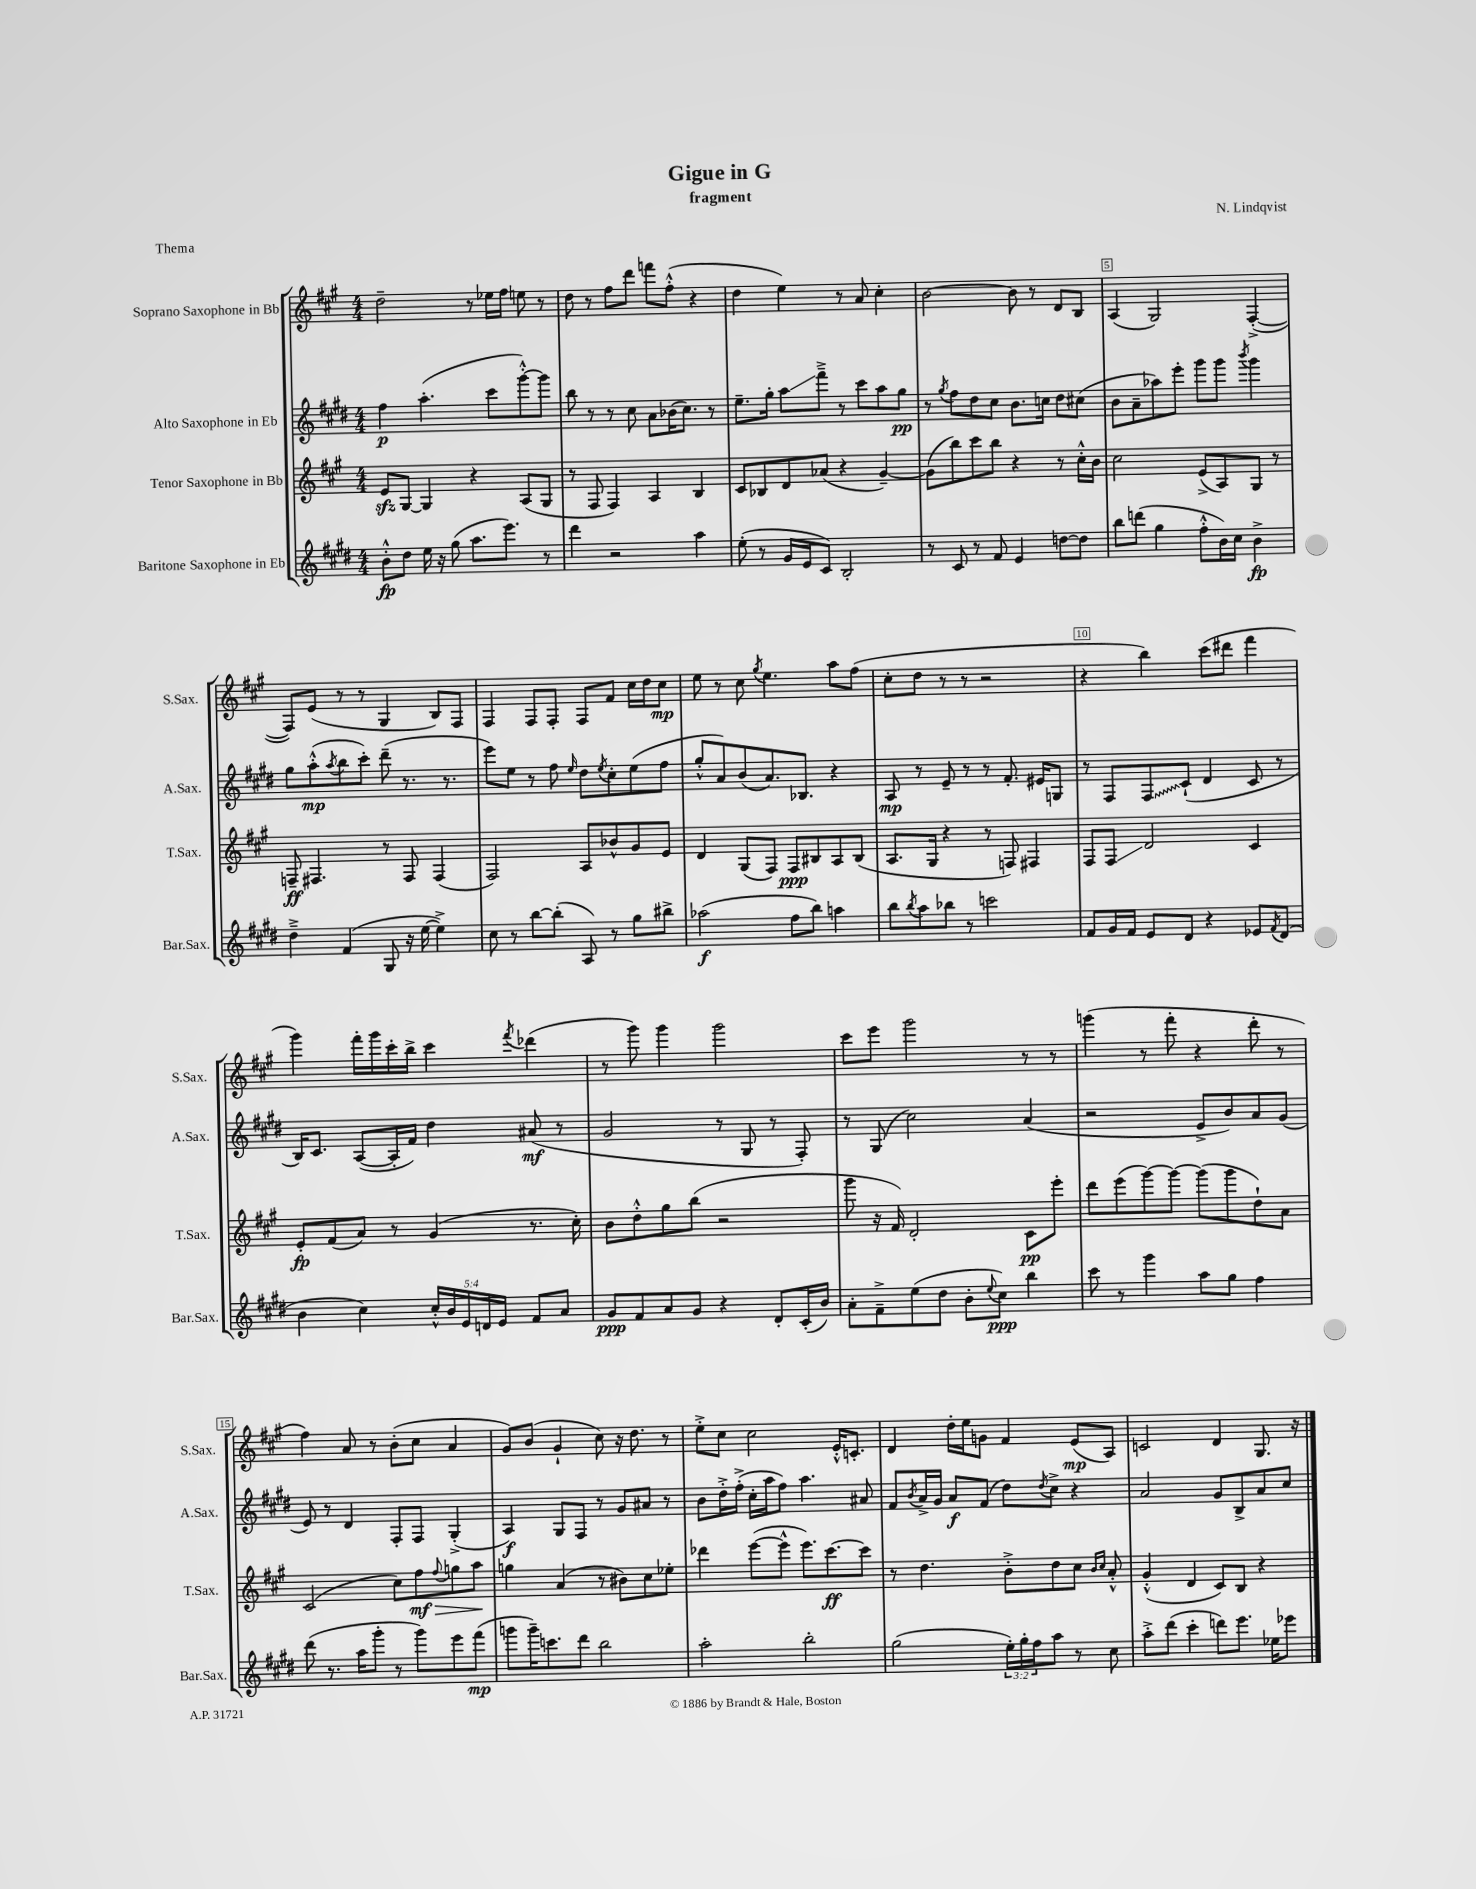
\header { title = "Gigue in G" composer = "N. Lindqvist" subtitle = "fragment" piece = "Thema" }
<<
\new StaffGroup <<
\new Staff = "s0" \with { instrumentName = "Soprano Saxophone in Bb" shortInstrumentName = "S.Sax." } {
    \clef treble \key a \major \numericTimeSignature \time 4/4
    d''2-- r8 ees''16 fis''16 e''8 r8 |
    d''8 r8 fis''8 d'''8 f'''8 fis''8-.-^( r4 |
    d''4 e''4) r8 a'8 cis''4-. |
    b'2~ b'8 r8 d'8 b8 |
    a4( gis2) fis4~-.->( |
    fis8) e'8( r8 r8 gis4 b8) fis8 |
    fis4 fis8 fis8-. fis8 fis'8 cis''16 d''16 cis''8\mp |
    e''8 r8 cis''8 \acciaccatura { gis''8 } e''4. a''8 fis''8( |
    cis''8-. d''8 r8 r8 r2 |
    r4 b''4) cis'''8( dis'''8 fis'''4 |
    gis'''4) fis'''16-. gis'''16 cis'''16-. b''16-> cis'''4 \acciaccatura { fis'''8 } des'''4( |
    r8 gis'''8) gis'''4 gis'''2 |
    cis'''8 e'''8 gis'''2 r8 r8 |
    g'''4( r8 fis'''8-. r4 d'''8-. r8 |
    fis''4) a'8 r8 b'8-.( cis''8 a'4 |
    gis'8) b'8( gis'4-! cis''8) r16 d''8. r8 |
    e''8-.-> cis''8 cis''2 e'16-.-^ c'8.-. |
    d'4 d''16-. e''16 g'8 fis'4 e'8\mp( a8) |
    c'2 d'4 gis8. r16 \bar "|." |
}
\new Staff = "s1" \with { instrumentName = "Alto Saxophone in Eb" shortInstrumentName = "A.Sax." } {
    \clef treble \key e \major \numericTimeSignature \time 4/4
    fis''4\p a''4.-.( cis'''8 gis'''8~-.-^) gis'''8 |
    b''8 r8 r8 cis''8 a'8 bes'16( cis''8.) r8 |
    e''8.-- gis''16-. a''8\glissando fis'''8---> r8 cis'''8 a''8 gis''8\pp |
    r8 \acciaccatura { gis''8 } fis''8 dis''8 cis''8 b'8. c''16 dis''8 cis''8( |
    b'8 a'8-- aes''8) e'''8-. gis'''8 gis'''8 \acciaccatura { b'''8 } gis'''4 |
    gis''8 a''8-.-^\mp( \acciaccatura { a''8 } b''8 cis'''8-.) dis'''8--( r8. r8. |
    e'''8) e''8 r8 fis''8 \grace { e''16 } dis''8 \acciaccatura { e''8 } cis''8-. e''8( fis''8 |
    gis''8-.-^ a'8) b'8( a'8.) bes8. r4 |
    a8\mp r8 e'8-- r8 r8 fis'8.-. eis'16 g8 |
    r8 fis8 \once \override Glissando.style = #'zigzag fis8\glissando cis'8-!( dis'4 cis'8 r8 |
    b16) cis'8. a8~( a16-. fis'16) dis''4 ais'8\mf( r8 |
    gis'2 r8 gis8 r8 fis8-.) |
    r8 gis8( cis''2) a'4( |
    r2 e'8-> b'8) a'8 gis'8( |
    e'8) r8 dis'4 fis8-. fis8 gis4-.->( |
    a4\f) gis8 fis8 r8 gis'8 ais'8 r8 |
    b'8 dis''16-.-> fis''16-.->( cis''16-. a''16 fis''8) a''4. ais'8 |
    fis'8 \acciaccatura { b'8 } a'16-> gis'16 a'8\f fis'8( dis''8) \acciaccatura { dis''8 } cis''8-> r4 |
    a'2 gis'8 b8-> a'8 cis''8 \bar "|." |
}
\new Staff = "s2" \with { instrumentName = "Tenor Saxophone in Bb" shortInstrumentName = "T.Sax." } {
    \clef treble \key a \major \numericTimeSignature \time 4/4
    e'8\sfz gis8~ gis4 r4 a8( gis8 |
    r8 fis8 fis4) a4 b4 |
    cis'8 bes8 d'8 aes'8( r4 gis'4~--) |
    gis'8( b''8) cis'''8 b''8 r4 r8 cis''16-.-^ b'16 |
    cis''2 e'8->( a8) gis8 r8 |
    f8--\ff fis4. r8 fis8 fis4( |
    fis2) a8 bes'8-^ gis'8 e'8 |
    d'4 gis8( fis8) fis8\ppp bis8 a8 bis8( |
    a8. gis16 r4 r8 f8) fis4 |
    fis8 fis8\glissando d'2 cis'4 |
    e'8-.\fp fis'8( a'8) r8 gis'4( r8. cis''16-.) |
    b'8 d''8-.-^ gis''8 b''8( r2 |
    gis'''8 r16 fis'16) d'2-. cis'8\pp e'''8-. |
    d'''8 e'''8( gis'''8~) gis'''8~ gis'''8( gis'''8 d''8-!) a'8 |
    cis'2( cis''8) fis''8\mf\> \appoggiatura { fis''8 } g''8 a''8\! |
    g''4 a'4( r8 bis'8) cis''8 ees''8-. |
    des'''4 e'''8~( e'''8-^ e'''8.) cis'''8.~\ff cis'''8 |
    r8 d''4. b'8-.-> d''8 cis''8 \grace { b'16 cis''16 } a'8-.-^ |
    gis'4-.-^( d'4 cis'8) b8 r4 \bar "|." |
}
\new Staff = "s3" \with { instrumentName = "Baritone Saxophone in Eb" shortInstrumentName = "Bar.Sax." } {
    \clef treble \key e \major \numericTimeSignature \time 4/4 \override Staff.TupletNumber.text = #tuplet-number::calc-fraction-text
    b'8-.-^\fp dis''8 e''16 r16 gis''8( a''8. e'''8.) r8 |
    dis'''4 r2 a''4 |
    e''8-.( r8 gis'16 e'16 cis'8) b2-. |
    r8 cis'8 r8 fis'8 e'4 d''8~ d''8 |
    b''8 d'''8( gis''4 fis''8-.-^ b'16) cis''16 b'4->\fp |
    dis''4---> fis'4( gis8 r16 e''16~ e''4->) |
    cis''8 r8 b''8~ b''8-.( a8) r8 gis''8 bis''8-> |
    aes''2\f( fis''8 b''8) a''4 |
    b''8 \acciaccatura { b''8 } a''8 bes''8 r8 c'''2 |
    fis'8 gis'16 fis'16 e'8 dis'8 r4 ees'8 \acciaccatura { fis'8 } dis'8( |
    b'4 cis''4) \tuplet 5/4 { cis''16-.-^ b'16 e'16 d'16 e'16 } fis'8 a'8 |
    gis'8\ppp fis'8 a'8 gis'8 r4 dis'8-. cis'16-.( b'16) |
    a'8-. fis'8---> e''8( dis''8 b'8-. \appoggiatura { e''8 } cis''8\ppp) b''4 |
    cis'''8 r8 gis'''4 a''8 gis''8 fis''4 |
    dis'''8( r8. a''16 gis'''8-. r8 gis'''8) e'''8 fis'''8\mp( |
    g'''8 g'''16--) c'''8. dis'''8 b''2 |
    a''2-. b''2-. |
    gis''2( \tuplet 3/2 { e''16-.) gis''16-. fis''16 } a''8 r8 cis''8 |
    a''8-.-> dis'''8( cis'''4-. d'''8) e'''8. ees''16 ees'''8 \bar "|." |
}
>>
>>
\layout { \context { \Score \override BarNumber.break-visibility = ##(#f #t #t) barNumberVisibility = #(every-nth-bar-number-visible 5) \override BarNumber.stencil = #(make-stencil-boxer 0.1 0.3 ly:text-interface::print) } }
